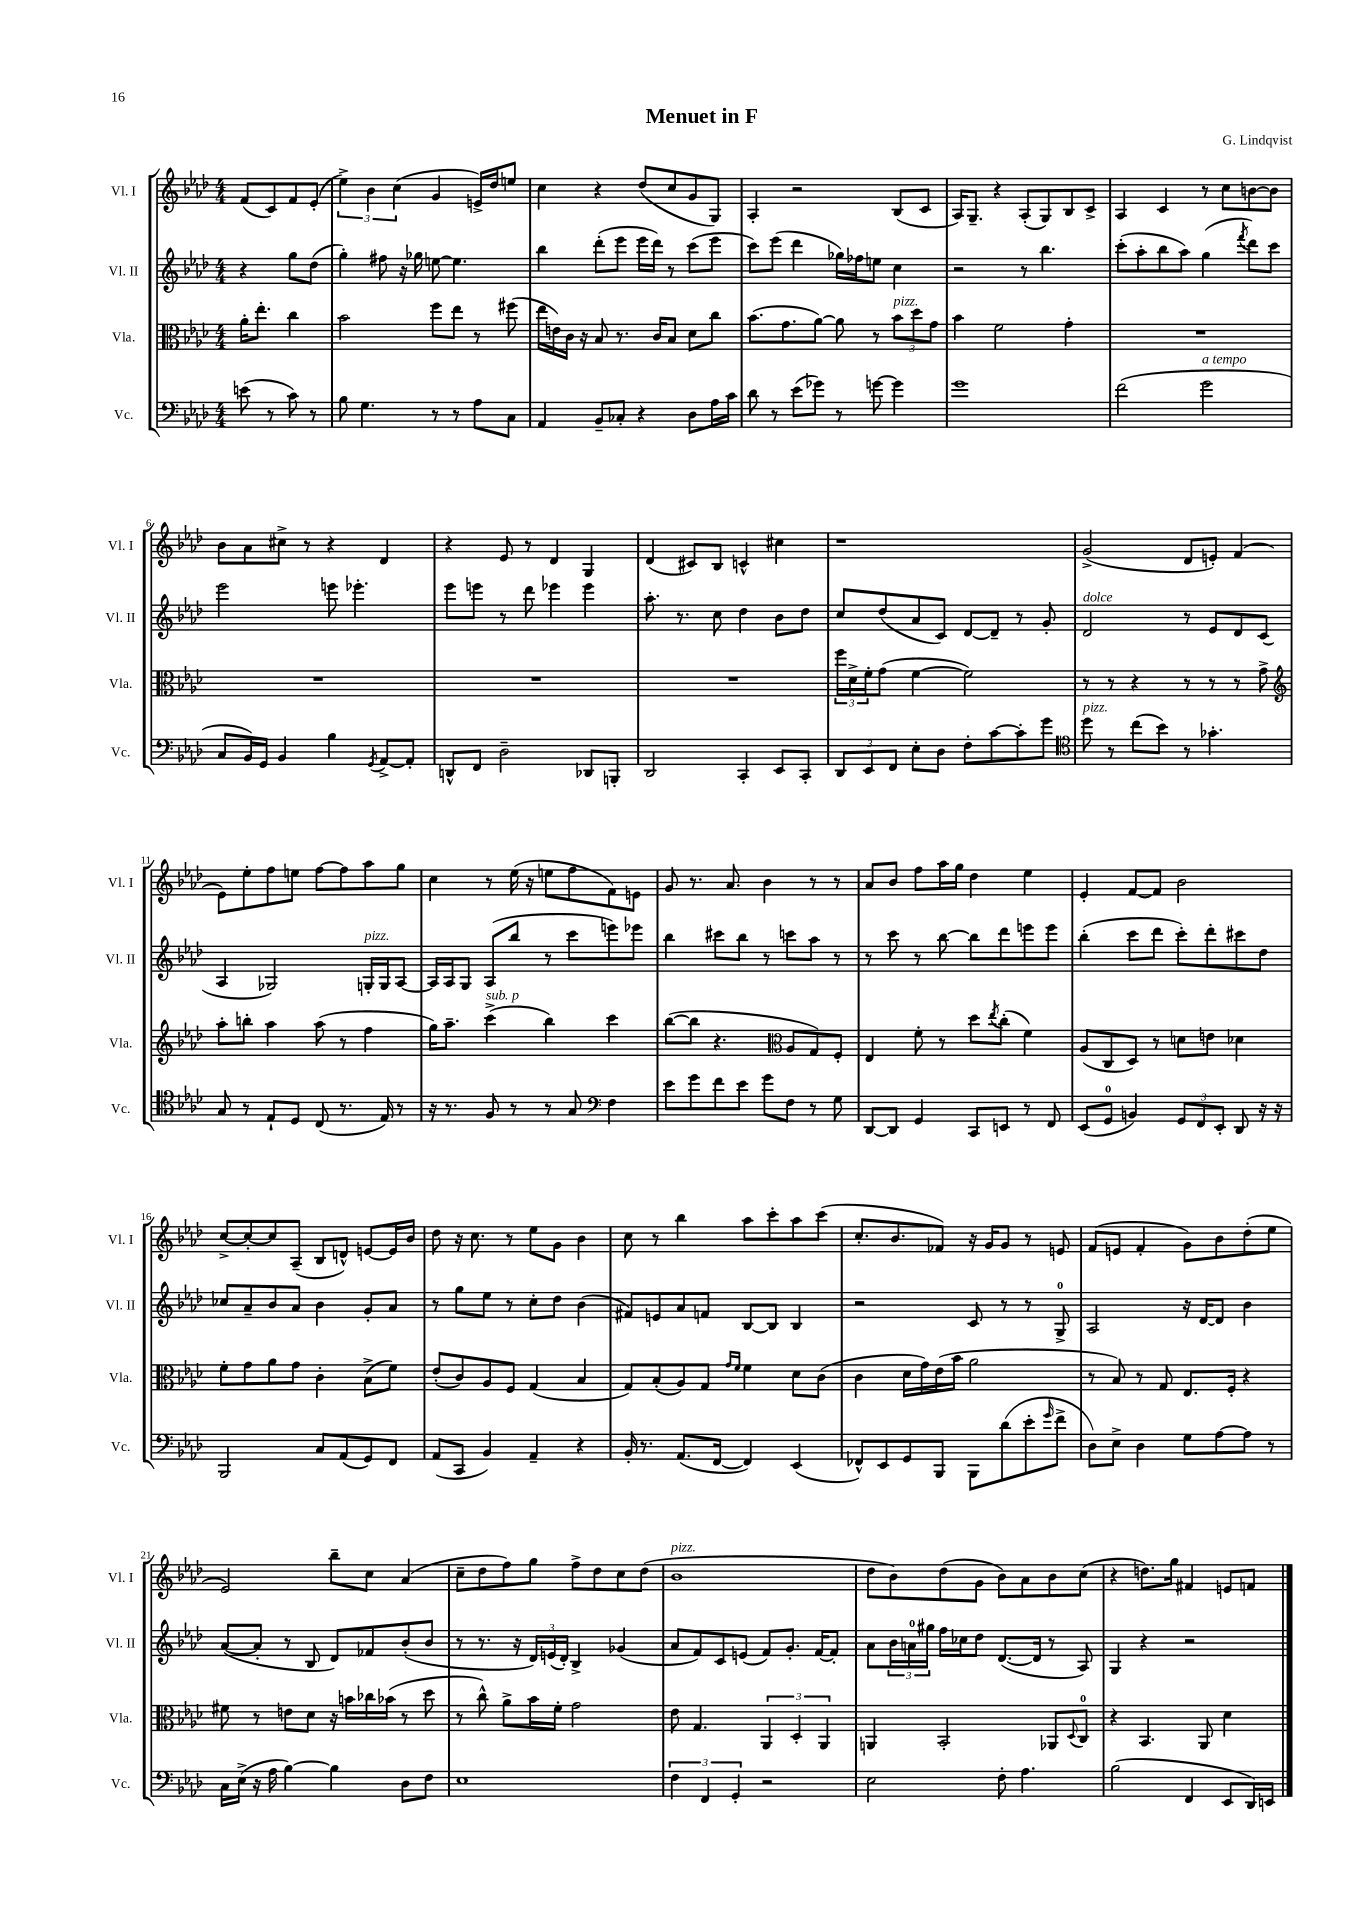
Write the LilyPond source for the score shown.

\header { title = "Menuet in F" composer = "G. Lindqvist" }
<<
\new StaffGroup <<
\new Staff = "s0" \with { instrumentName = "Vl. I" shortInstrumentName = "Vl. I" } {
    \clef treble \key aes \major \numericTimeSignature \time 4/4 \partial 2
    f'8( c'8) f'8 ees'8-.( |
    \tuplet 3/2 { ees''4->) bes'4 c''4( } g'4 e'16->) des''16 e''8 |
    c''4 r4 des''8( c''8 g'8 g8) |
    aes4-. r2 bes8( c'8 |
    aes16) g8.-- r4 aes8-.( g8) bes8 c'8-> |
    aes4 c'4 r8 c''8 b'8~ b'8 |
    bes'8 aes'8 cis''8-> r8 r4 des'4 |
    r4 ees'8 r8 des'4 g4 |
    des'4( cis'8) bes8 c'4-^ cis''4 |
    r1 |
    g'2->( des'8 e'8-.) f'4( |
    ees'8) ees''8-. f''8 e''8 f''8~ f''8 aes''8 g''8 |
    c''4 r8 ees''16( r16 e''8 f''8 f'8) e'8 |
    g'8 r8. aes'8. bes'4 r8 r8 |
    aes'8 bes'8 f''8 aes''16 g''16 des''4 ees''4 |
    ees'4-. f'8~ f'8 bes'2 |
    c''8~-> c''8~-. c''8 aes8--( bes8 d'8-^) e'8~ e'16 bes'16 |
    des''8 r16 c''8. r8 ees''8 g'8 bes'4 |
    c''8 r8 bes''4 aes''8 c'''8-. aes''8 c'''8( |
    c''8.-. bes'8. fes'8) r16 g'16 g'8 r8 e'8 |
    f'8( e'8 f'4-. g'8) bes'8 des''8-.( ees''8 |
    ees'2) bes''8-- c''8 aes'4( |
    c''8-- des''8 f''8) g''8 f''8-> des''8 c''8 des''8( |
    bes'1^\markup { \italic "pizz." } |
    des''8 bes'8) des''8( g'8 bes'8) aes'8 bes'8 c''8( |
    r4 d''8.) g''16 fis'4 e'8 f'8 \bar "|." |
}
\new Staff = "s1" \with { instrumentName = "Vl. II" shortInstrumentName = "Vl. II" } {
    \clef treble \key aes \major \numericTimeSignature \time 4/4 \partial 2
    r4 g''8 des''8( |
    g''4-.) fis''8 r16 ges''16 e''8~ e''4. |
    bes''4 des'''8-.( ees'''8 ees'''16 des'''16) r8 c'''8( ees'''8 |
    c'''8) ees'''8( des'''4 ges''16) fes''16 e''8 c''4 |
    r2 r8 bes''4. |
    c'''8-.( aes''8-. bes''8 aes''8) g''4( \acciaccatura { f'''8 } des'''8) c'''8 |
    ees'''2 e'''8 ees'''4.-. |
    ees'''8 e'''8 r8 des'''8 ees'''4 ees'''4 |
    aes''8.-. r8. c''8 des''4 bes'8 des''8 |
    c''8 des''8( aes'8 c'8) des'8~ des'8-- r8 g'8-. |
    des'2^\markup { \italic "dolce" } r8 ees'8 des'8 c'8( |
    aes4 ges2) g16-.^\markup { \italic "pizz." } g16 aes8~ |
    aes16 aes16 g8 aes8( bes''8 r8 c'''8 e'''8) ees'''8 |
    bes''4 cis'''8 bes''8 r8 c'''8 aes''8 r8 |
    r8 c'''8 r8 bes''8~ bes''8 des'''8 e'''8 e'''8 |
    bes''4-.( c'''8 des'''8 c'''8-.) des'''8-. cis'''8 des''8 |
    ces''8 aes'8-- bes'8 aes'8 bes'4 g'8-. aes'8 |
    r8 g''8 ees''8 r8 c''8-. des''8 bes'4( |
    fis'8) e'8 aes'8 f'8 bes8~ bes8 bes4 |
    r2 c'8 r8 r8 g8-0-> |
    aes2 r16 des'16~ des'8 bes'4 |
    aes'8~( aes'8-. r8 bes8 des'8) fes'8 bes'8-.( bes'8 |
    r8 r8. r16 \tuplet 3/2 { des'16) e'16( des'16-.) } bes4-> ges'4( |
    aes'8 f'8) c'8 e'8( f'8) g'8.-. f'16~ f'8-. |
    aes'8 \tuplet 3/2 { bes'16 a'16-0 gis''16 } f''16 ces''16 des''8 des'8.~( des'16 r8 aes8) |
    g4 r4 r2 \bar "|." |
}
\new Staff = "s2" \with { instrumentName = "Vla." shortInstrumentName = "Vla." } {
    \clef alto \key aes \major \numericTimeSignature \time 4/4 \partial 2
    aes'16-. ees''8.-. c''4 |
    bes'2 f''8 ees''8 r8 fis''8( |
    ees''16 e'16) c'16 r16 bes8 r8. c'16 bes8 des'8 c''8 |
    bes'8.( g'8. aes'8~) aes'8 r8 \tuplet 3/2 { bes'8^\markup { \italic "pizz." } des''8 g'8 } |
    bes'4 f'2 g'4-. |
    R1 |
    R1 |
    R1 |
    R1 |
    \tuplet 3/2 { f''16 des'16-> f'16-. } g'8( f'4~ f'2) |
    r8 r8 r4 r8 r8 r8 g'8-> |
    \clef treble aes''8-. b''8-. aes''4 aes''8( r8 f''4 |
    g''16) aes''8.-- c'''4->^\markup { \italic "sub. p" }( bes''4) c'''4 |
    bes''8~( bes''8 r4. \clef alto aes8 g8) f8-. |
    ees4 f'8-. r8 des''8 \acciaccatura { ees''8 } c''8-.( f'4) |
    aes8( c8 des8) r8 d'8 e'8 des'4 |
    f'8-. g'8 aes'8 g'8 c'4-. bes8->( f'8) |
    ees'8-.( c'8) aes8 f8 g4( bes4 |
    g8) bes8-.( aes8) g8 \grace { g'16 f'16 } f'4 des'8 c'8( |
    c'4 des'16 g'16) ees'16( bes'16 aes'2 |
    r8 bes8) r8 g8 ees8. f16-. r4 |
    fis'8 r8 e'8 des'8 r16 b'16 ces''16 bes'16( r8 des''8 |
    r8 c''8-^) aes'8-> bes'16 f'16-. g'2 |
    ees'8 g4. \tuplet 3/2 { aes,4 des4-. aes,4 } |
    a,4 bes,2-. aes,8 \appoggiatura { des8 } c8-0 |
    r4 bes,4. aes,8 des'4 \bar "|." |
}
\new Staff = "s3" \with { instrumentName = "Vc." shortInstrumentName = "Vc." } {
    \clef bass \key aes \major \numericTimeSignature \time 4/4 \partial 2
    e'8( r8 c'8) r8 |
    bes8 g4. r8 r8 aes8 c8 |
    aes,4 bes,8-- ces8-. r4 des8 aes16 c'16 |
    des'8 r8 ees'8( ges'8) r8 g'8~ g'4 |
    g'1 |
    f'2( g'2^\markup { \italic "a tempo" } |
    c8 bes,16) g,16 bes,4 bes4 \acciaccatura { g,8 } aes,8~-> aes,8-. |
    d,8-^ f,8 des2-- des,8 b,,8-. |
    des,2 c,4-. ees,8 c,8-. |
    \tuplet 3/2 { des,8 ees,8 f,8 } ees8-. des8 f8-. c'8~ c'8-. g'8 |
    \clef tenor des''8^\markup { \italic "pizz." } r8 c''8( bes'8) r8 ges'4.-. |
    g8 r8 ees8-! des8 c8( r8. ees16) r8 |
    r16 r8. f8 r8 r8 g8 \clef bass f4 |
    ees'8 g'8 f'8 ees'8 g'8 f8 r8 g8 |
    des,8~ des,8 g,4 c,8 e,8 r8 f,8 |
    ees,8( g,8-0 b,4) \tuplet 3/2 { g,8 f,8 ees,8-. } des,8 r16 r16 |
    bes,,2 c8 aes,8( g,8) f,8 |
    aes,8( c,8 bes,4) aes,4-- r4 |
    bes,16-. r8. aes,8.( f,16~ f,4) ees,4( |
    fes,8-^) ees,8 g,8 bes,,8 bes,,8 des'8( ees'8-. \grace { g'16 } f'8-> |
    des8) ees8-> des4 g8 aes8~ aes8 r8 |
    c16 ees16->( r16 aes16 bes4~) bes4 des8 f8 |
    ees1 |
    \tuplet 3/2 { f4 f,4 g,4-. } r2 |
    ees2 f8-. aes4. |
    bes2( f,4 ees,8 des,16) e,16 \bar "|." |
}
>>
>>
